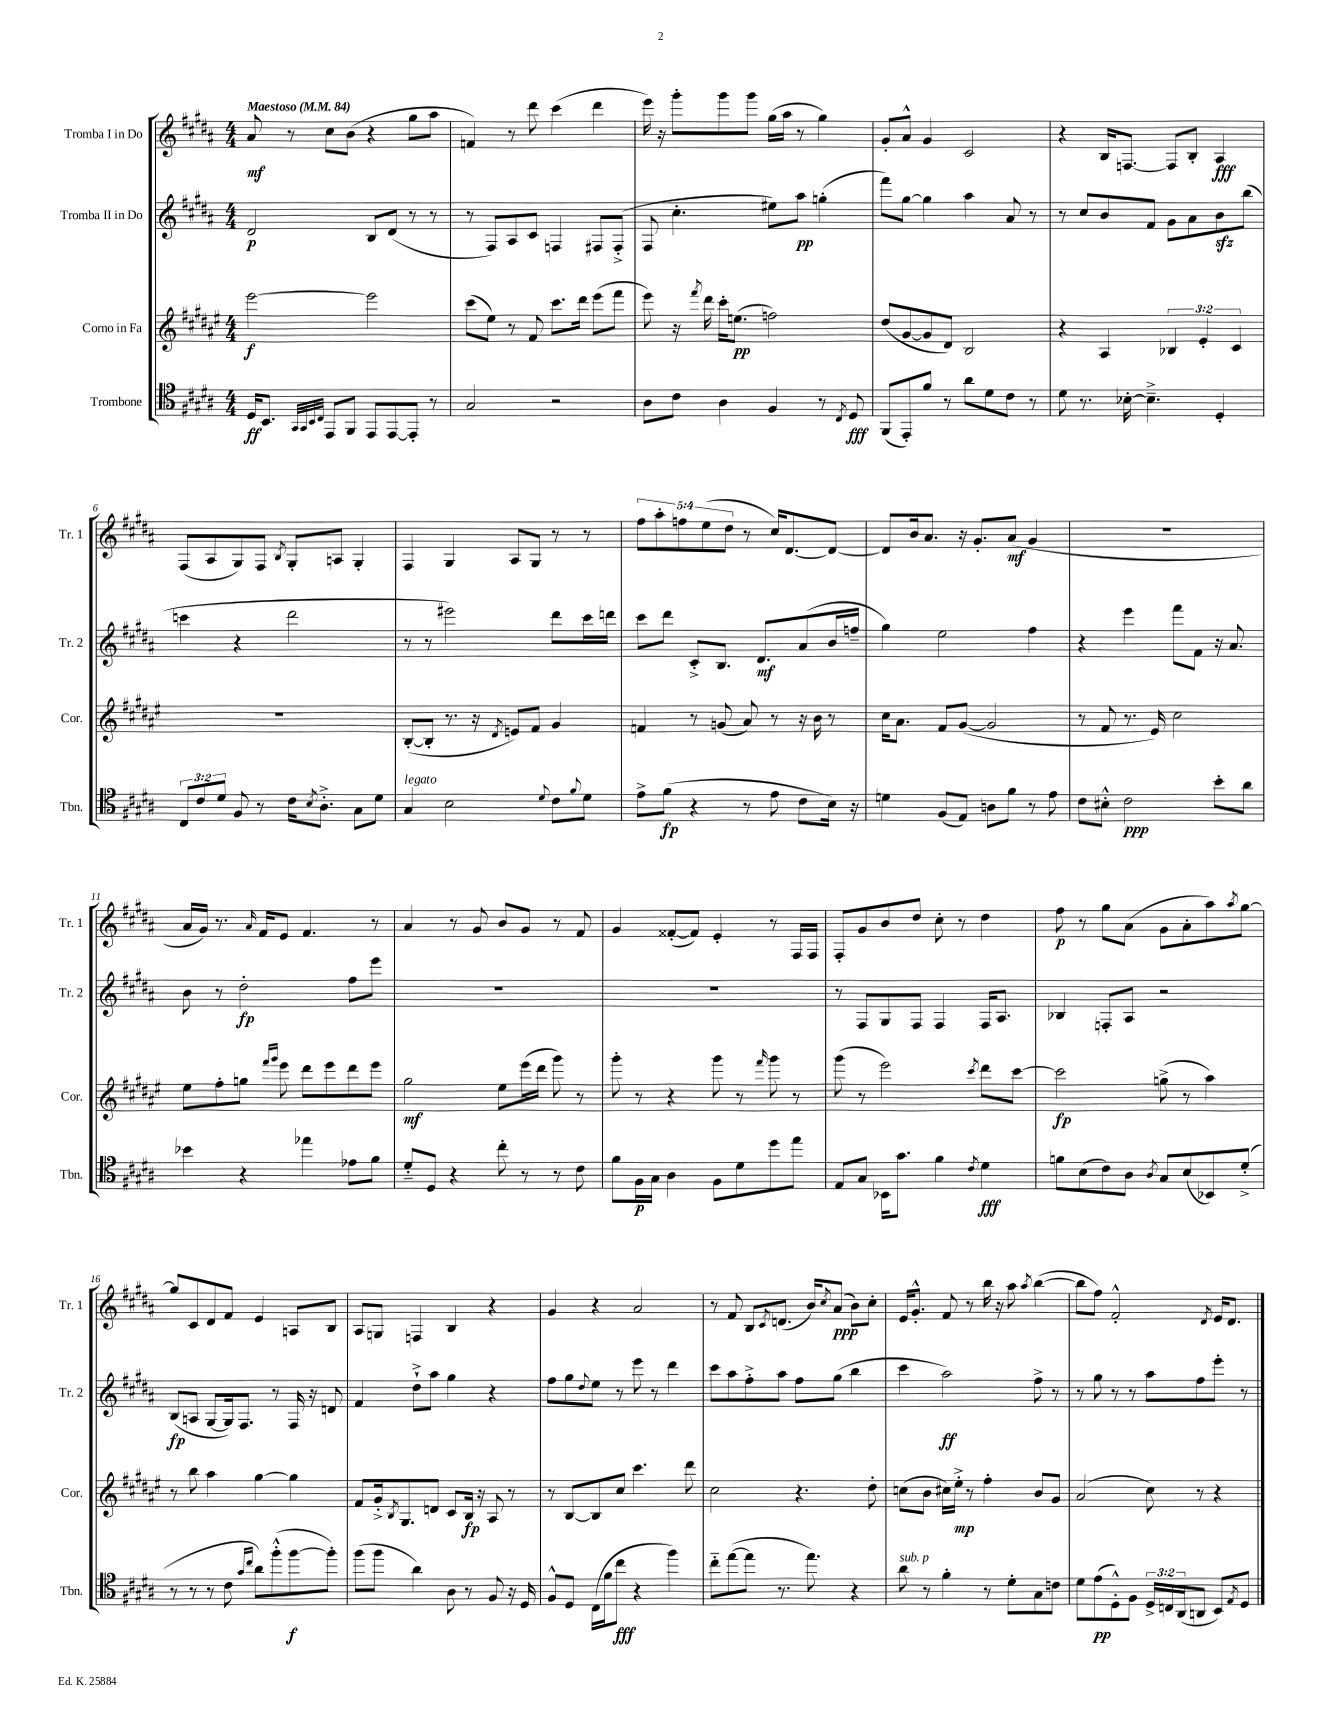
<<
\new StaffGroup <<
\new Staff = "s0" \with { instrumentName = "Tromba I in Do" shortInstrumentName = "Tr. 1" } {
    \clef treble \key b \major \numericTimeSignature \time 4/4 \override Staff.TupletNumber.text = #tuplet-number::calc-fraction-text \tempo "Maestoso" 4 = 84
    ais'8\mf r8 cis''8 b'8( r4 gis''8 ais''8 |
    f'4) r8 dis'''8 cis'''4( dis'''4 |
    e'''16) r16 gis'''8-. gis'''8 gis'''8 gis''16( ais''16 r8 gis''4) |
    gis'8-. ais'8-^ gis'4 cis'2 |
    r4 b16 f8.~ f8 b8-. ais4\fff |
    fis8( ais8 gis8) fis8 \acciaccatura { b8 } gis8-. a8 gis4-. |
    fis4 gis4 ais8 gis8 r8 r8 |
    \tuplet 5/4 { fis''8 ais''8-. f''8 e''8( dis''8 } r8 cis''16) dis'8.~ dis'8~ |
    dis'8 b'16 ais'8. r16 gis'8.-. ais'8\mf( gis'4 |
    R1 |
    ais'16 gis'16) r8. \grace { ais'16 } fis'16 e'8 fis'4. r8 |
    ais'4 r8 gis'8 b'8 gis'8 r8 fis'8 |
    gis'4 fisis'8~-.( fisis'8) e'4-. r8 fis16 fis16 |
    fis8-. gis'8 b'8 dis''8 cis''8-. r8 dis''4 |
    fis''8\p r8 gis''8 ais'8( gis'8 ais'8-. ais''8) \acciaccatura { ais''8 } gis''8~ |
    gis''8 cis'8 dis'8 fis'8 e'4 a8 b8 |
    ais8 g8 f4 b4 r4 |
    gis'4 r4 ais'2 |
    r8 fis'8 b8 \acciaccatura { cis'8 } d'8.( b'16) \acciaccatura { cis''8 } ais'8\ppp( b'8) cis''8-. |
    e'16 gis'8.-.-^ fis'8 r8 b''16 r16 ais''8 \acciaccatura { ais''8 } b''4~( |
    b''8 fis''8) fis'2-.-^ \acciaccatura { dis'8 } e'16 dis'8. \bar "|." |
}
\new Staff = "s1" \with { instrumentName = "Tromba II in Do" shortInstrumentName = "Tr. 2" } {
    \clef treble \key b \major \numericTimeSignature \time 4/4
    dis'2\p b8 dis'8( r8 r8 |
    r8 fis8) ais8 cis'8 f4 fis8 fis8-.->( |
    fis8 cis''4.-. eis''8) ais''8\pp g''4-.( |
    fis'''8) gis''8~ gis''4 ais''4 ais'8 r8 |
    r8 cis''8 b'8 fis'8 gis'8 ais'8 b'8\sfz b''8( |
    c'''4 r4 dis'''2 |
    r8 r8 eis'''2) dis'''8 cis'''16 d'''16 |
    cis'''8 dis'''8 cis'8-.-> b8. dis'8.\mf ais'8( b'16 f''16-- |
    gis''4) e''2 fis''4 |
    r4 e'''4 fis'''8 fis'8 r16 ais'8. |
    b'8 r8 dis''2-.\fp fis''8 e'''8 |
    R1 |
    R1 |
    r8 fis8 gis8 fis8 fis4 fis16 ais8. |
    bes4 f8-. ais8 r2 |
    b8\fp( a8 gis8~ gis16) fis8. r8 fis16 r16 d'8 |
    fis'4 dis''8-!-> ais''8 gis''4 r4 |
    fis''8 gis''8 \appoggiatura { dis''8 } e''8 r8 e'''8 r8 dis'''4 |
    cis'''8 ais''8 fis''8-.-> ais''8 fis''8 gis''8( b''4 |
    cis'''4 ais''2\ff) fis''8-> r8 |
    r8 gis''8 r8 r8 ais''8 fis''8 e'''8-. r8 \bar "|." |
}
\new Staff = "s2" \with { instrumentName = "Corno in Fa" shortInstrumentName = "Cor." } {
    \clef treble \key fis \major \numericTimeSignature \time 4/4 \override Staff.TupletNumber.text = #tuplet-number::calc-fraction-text
    eis'''2~\f eis'''2 |
    cis'''8( eis''8) r8 fis'8 cis'''8. dis'''16 eis'''8( fis'''8 |
    eis'''8) r16 \acciaccatura { fis'''8 } dis'''16 cis'''16-. e''8.\pp( f''2) |
    dis''8( gis'8~ gis'8 dis'8) b2 |
    r4 ais4 \tuplet 3/2 { bes4 eis'4-. cis'4 } |
    R1 |
    b8~-.( b8-. r8. r16 \acciaccatura { dis'8 } e'8) fis'8 gis'4 |
    f'4 r8 g'8( ais'8) r8 r16 b'16 r8 |
    cis''16 ais'8. fis'8 gis'8~( gis'2 |
    r8 fis'8 r8. eis'16) cis''2 |
    eis''8 fis''8-. g''8 \grace { fis'''16 gis'''16 } eis'''8 dis'''8 eis'''8 dis'''8 eis'''8 |
    gis''2\mf eis''8 eis'''16( dis'''16 gis'''8) r8 |
    gis'''8-. r8 r4 gis'''8 r8 \grace { fis'''16 } gis'''8 r8 |
    gis'''8( r8 eis'''2) \acciaccatura { cis'''8 } dis'''8 cis'''8~ |
    cis'''2\fp g''8->( r8 ais''4) |
    r8 b''8 ais''4 gis''4~ gis''4 |
    fis'8 gis'16-.-> \acciaccatura { b8 } gis8. d'8 cis'8 b16\fp r16 ais8 r8 |
    r8 b8~ b8 cis''8 cis'''4. dis'''8 |
    cis''2 r4. dis''8-. |
    c''8( b'8 cis''16) eis''16-.->\mp r8 fis''4-. b'8 gis'8 |
    ais'2( cis''8) r8 r4 \bar "|." |
}
\new Staff = "s3" \with { instrumentName = "Trombone" shortInstrumentName = "Tbn." } {
    \clef tenor \key b \major \numericTimeSignature \time 4/4 \override Staff.TupletNumber.text = #tuplet-number::calc-fraction-text
    dis16\ff b,8. \grace { gis,32 gis,32 b,32 cis32 } e,8 fis,8 e,8 e,8~ e,8-. r8 |
    gis2 r2 |
    ais8 cis'8 ais4 fis4 r8 \acciaccatura { cis8 } dis8\fff |
    fis,8( e,8-.) fis'8 r8 ais'8 dis'8 cis'8 r8 |
    dis'8 r8. bes16~-. bes4.---> dis4-. |
    \tuplet 3/2 { cis8 cis'8 dis'8 } fis8 r8 cis'16 \acciaccatura { b8 } ais8.-.-> gis8 dis'8 |
    gis4^\markup { \italic "legato" } b2 \appoggiatura { dis'8 } cis'8 \appoggiatura { fis'8 } dis'8 |
    e'8-> fis'8\fp( r4 r8 e'8 cis'8 b16) r16 |
    d'4 fis8( e8) a8 fis'8 r8 e'8 |
    cis'8 bis8-.-^ cis'2\ppp b'8-. ais'8 |
    bes'4 r4 ees''4 ees'8 fis'8 |
    dis'8-_ dis8 r4 cis''8-. r8 r8 cis'8 |
    fis'8 fis16\p gis16 ais4 fis8 dis'8 dis''8 e''8 |
    e8 gis8 bes,16 gis'8. fis'4 \acciaccatura { cis'8 } dis'4\fff |
    f'8 b8( cis'8) ais8 \acciaccatura { ais8 } gis8 b8( bes,8) dis'8-.->( |
    r8 r8 r8 cis'8 \grace { gis'16 cis''16 } ais'8) fis''8-.-^( fis''8~\f fis''8-.) |
    fis''8( fis''8 ais'4) ais8 r8 fis8 r16 dis16 |
    fis8-^ dis8 cis16( fis'16 cis''8\fff r4 fis''4) |
    cis''8-_ e''8~( e''8 r8. e''8.) r4 |
    ais'8^\markup { \italic "sub. p" } r8 fis'4-. r8 dis'8-. gis8 c'8 |
    dis'8 e'8\pp( dis8-.-^) fis8 \tuplet 3/2 { dis16-> c16 ais,16( } a,8 b,8) \acciaccatura { e8 } dis8 \bar "|." |
}
>>
>>
